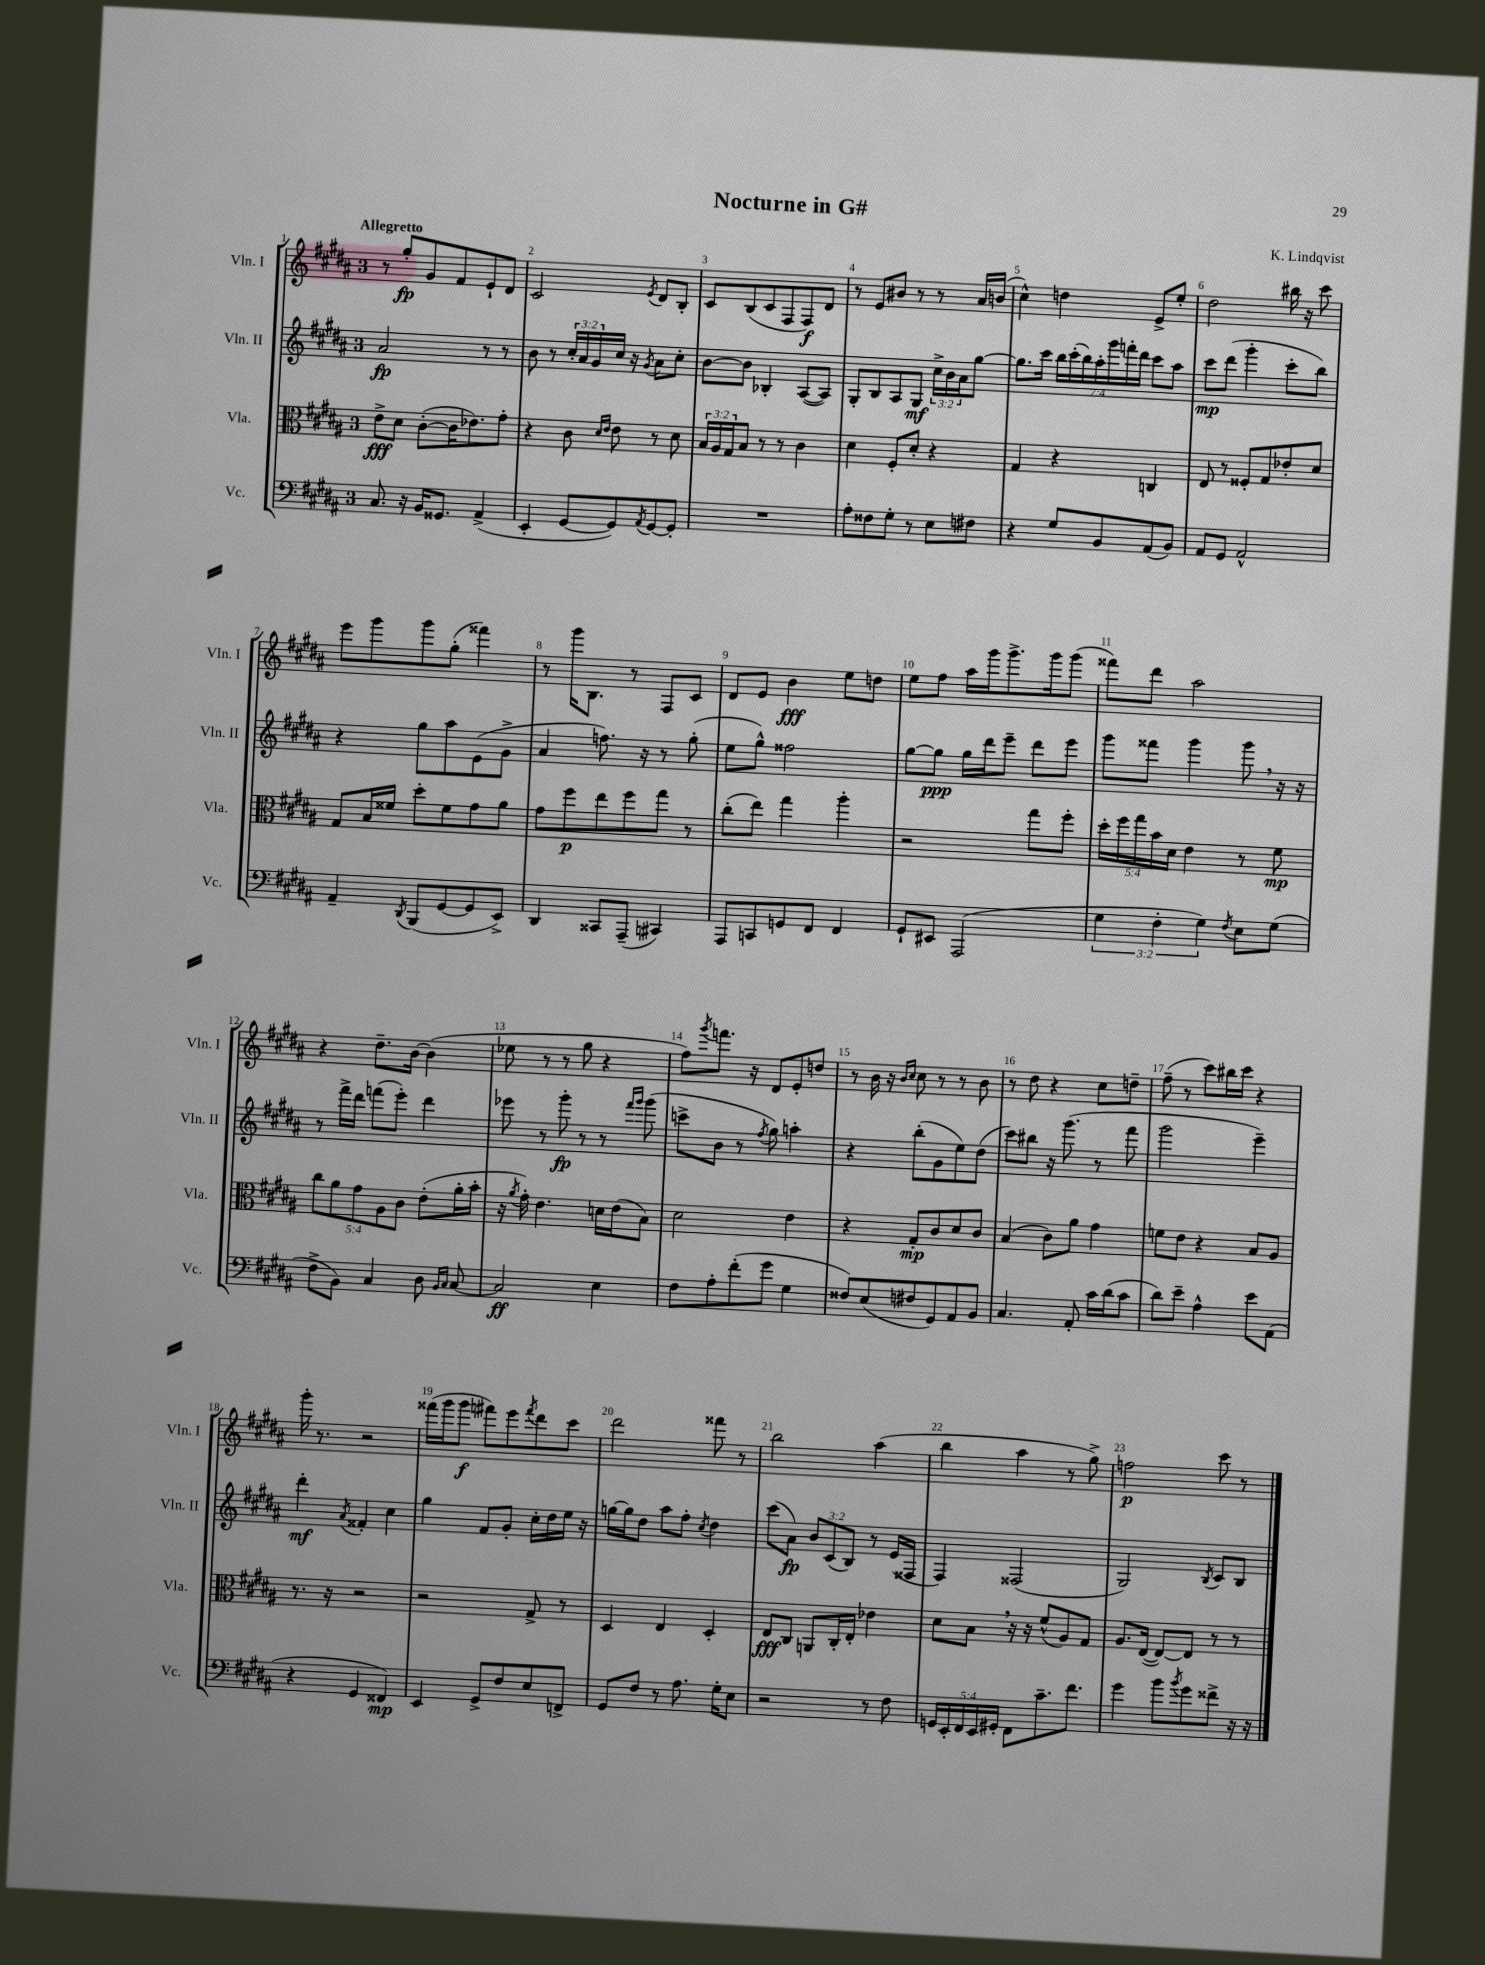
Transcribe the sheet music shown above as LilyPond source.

\header { title = "Nocturne in G#" composer = "K. Lindqvist" }
<<
\new StaffGroup <<
\new Staff = "s0" \with { instrumentName = "Vln. I" shortInstrumentName = "Vln. I" } {
    \clef treble \key b \major \once \override Staff.TimeSignature.style = #'single-digit \time 3/4 \tempo "Allegretto"
    r8 gis''8-.\fp gis'8 fis'8 e'8-! dis'8 |
    cis'2 \acciaccatura { e'8 } dis'8 b8-. |
    cis'8 b8( cis'8 fis8 fis8\f) dis'8 |
    r8 e'8 bis'8 r8 r8 ais'16 b'16( |
    cis''4-^) d''4 e'8-> e''8-. |
    dis''2 bis''16 r16 cis'''8 |
    e'''8 gis'''8 gis'''8 gis''8-.( fisis'''4) |
    r8 gis'''16 b8. r8 fis8 cis'8 |
    dis'8 e'8 b'4\fff e''8 d''8 |
    e''8 fis''8 ais''16 gis'''16 gis'''8.-> gis'''16 gis'''8( |
    fisis'''8) dis'''8 ais''2 |
    r4 dis''8.-- b'16~ b'4( |
    ees''8 r8 r8 gis''8 r4 |
    fis''8) \acciaccatura { gis'''8 } f'''8. r16 dis'8 e'8-. d''8 |
    r8 b'16 r16 \grace { b'16 cis''16 } cis''8 r8 r8 b'8 |
    r8 dis''8 r4 cis''8 d''8-- |
    fis''8--( r8 cis'''8) bis''16 cis'''16 r4 |
    gis'''16-. r8. r2 |
    fisis'''16( gis'''16 gis'''8\f fis'''8) e'''8 \acciaccatura { fis'''8 } dis'''8 cis'''8 |
    dis'''2 fisis'''8 r8 |
    b''2 ais''4( |
    b''4 ais''4 r8 gis''8->) |
    f''2\p cis'''8 r8 \bar "|." |
}
\new Staff = "s1" \with { instrumentName = "Vln. II" shortInstrumentName = "Vln. II" } {
    \clef treble \key b \major \once \override Staff.TimeSignature.style = #'single-digit \time 3/4 \override Staff.TupletNumber.text = #tuplet-number::calc-fraction-text
    ais'2\fp r8 r8 |
    b'8 r8 \tuplet 3/2 { cis''16-. ais'16 gis'16 } cis''16 r16 \acciaccatura { gis'8 } ais'8 cis''8-. |
    b'8~ b'8 bes4-. ais8~( ais8) |
    gis8-. b8 ais8 gis8\mf \tuplet 3/2 { cis''16-> b'16 ais'16 } gis''8~ |
    gis''8. cis'''16 \tuplet 7/4 { b''16 cis'''16-.( b''16) ais''16-. gis'''16 f'''16-. dis'''16 } cis'''8 ais''8 |
    cis'''8\mp dis'''8( gis'''4-. cis'''8-. b''8) |
    r4 gis''8 ais''8 e'8( gis'8-> |
    ais'4 f''8.) r16 r8 gis''8-.( |
    e''8 gis''8-^) fisis''2 |
    gis''8~ gis''8\ppp gis''16 dis'''16 e'''8-- dis'''8 e'''8 |
    gis'''8 fisis'''8 gis'''4 gis'''8 \breathe r16 r16 |
    r8 fis'''16-> dis'''16 f'''8( e'''8-.) dis'''4 |
    ees'''8 r8 gis'''8-.\fp r8 r8 \grace { fis'''16 gis'''16 } gis'''8( |
    c'''8-> b'8 r8 \acciaccatura { fis''8 } gis''8) a''4-. |
    r4 b''8-.( gis'8 e''8) dis''8( |
    cis'''8) bis''8 r16 gis'''8.( r8 fis'''8 |
    gis'''2 e'''4--) |
    dis'''4-.\mf \acciaccatura { ais'8 } fisis'4-. cis''4 |
    gis''4 fis'8 gis'8-. cis''16-. dis''16 e''16 r16 |
    g''16~ g''16 dis''8 ais''8 fis''8-. \acciaccatura { cis''8 } dis''4 |
    cis'''8( ais'8\fp) \tuplet 3/2 { b'8 cis'8( b8) } r8 e'16( fisis16 |
    fis4) fisis2( |
    gis2) \acciaccatura { b8 } cis'8 b8 \bar "|." |
}
\new Staff = "s2" \with { instrumentName = "Vla." shortInstrumentName = "Vla." } {
    \clef alto \key b \major \once \override Staff.TimeSignature.style = #'single-digit \time 3/4 \override Staff.TupletNumber.text = #tuplet-number::calc-fraction-text
    e'8->\fff dis'8 cis'8~-.( cis'16 ees'8.) gis'8-. |
    r4 cis'8 \grace { dis'16 e'16 } e'8 r8 dis'8 |
    \tuplet 3/2 { b16 ais16 gis16 } b8 r8 r8 cis'4 |
    dis'4 fis8-. dis'8-. r4 |
    gis4 r4 c4 |
    e8 r8 fisis8-. gis8 ees'8-. dis'8 |
    gis8 b16 fisis'16 dis''8-. fisis'8 gis'8 ais'8 |
    gis'8 fis''8\p e''8 fis''8 gis''8 r8 |
    cis''8-.( e''8) gis''4 ais''4-. |
    r2 gis''8 fis''8-. |
    \tuplet 5/4 { dis''16-. fis''16 gis''16 b'16 dis'16 } e'4 r8 fis'8\mp |
    \tuplet 5/4 { cis''8 ais'8 gis'8 ais8 cis'8 } e'8-.( ais'16-. b'16-. |
    r16 \acciaccatura { ais'8 } gis'16-.) e'4. d'16 e'16( b8) |
    dis'2 e'4 |
    r4 gis8-.\mp cis'8 dis'8 cis'8 |
    b4( cis'8) ais'8 gis'4 |
    f'8 e'8 r4 b8 ais8 |
    r8. r16 r2 |
    r2 gis8-> r8 |
    dis4 e4 dis4-. |
    e8\fff cis8 a,8 cis16-. e16-. ees'4 |
    dis'8 b8 \breathe r16 r16 fis'8-^( ais8) gis8 |
    ais8. e16~( e8~) e8 r8 r8 \bar "|." |
}
\new Staff = "s3" \with { instrumentName = "Vc." shortInstrumentName = "Vc." } {
    \clef bass \key b \major \once \override Staff.TimeSignature.style = #'single-digit \time 3/4 \override Staff.TupletNumber.text = #tuplet-number::calc-fraction-text
    cis8. r16 b,16 gisis,8. ais,4->( |
    e,4-. gis,8~ gis,8) \acciaccatura { ais,8 } gis,8~ gis,8-. |
    R2. |
    ais8-. fisis8 gis8-. r8 e8 fis8 |
    r4 gis8 b,8 ais,8( b,8) |
    ais,8 gis,8 ais,2-^ |
    ais,4-- \acciaccatura { dis,8 } b,,8( gis,8~ gis,8 e,8->) |
    dis,4 cisis,8 ais,,8--( cis,4) |
    ais,,8 c,8 g,8 fis,8 fis,4 |
    gis,8-! eis,8 ais,,2( |
    \tuplet 3/2 { gis4 fis4-. gis4) } \acciaccatura { fis8 } e8 gis8( |
    fis8-> b,8) cis4 dis8 \grace { b,16 cis16 } cis8~ |
    cis2\ff e4 |
    fis8 ais8-. fis'8-.( gis'8 gis4 |
    fisis8) e8( fis8 gis,8) ais,8 b,8 |
    cis4. ais,8-. cis'16 dis'16( cis'8 |
    dis'8) e'8-- ais4-^ e'8 ais,8( |
    r4 gis,4 fisis,4\mp) |
    e,4 gis,8-> fis8 e8 f,8-> |
    gis,8 fis8 r8 ais8. gis16-. e8 |
    r2 r8 fis8 |
    \tuplet 5/4 { g,16 e,16-. fis,16 e,16 gis,16-. } fis,8 cis'8.-- fis'8. |
    gis'4 b'8 \acciaccatura { b'8 } gis'8 fisis'8-> r16 r16 \bar "|." |
}
>>
>>
\layout { \context { \Score \override BarNumber.break-visibility = ##(#f #t #t) barNumberVisibility = #all-bar-numbers-visible } }
